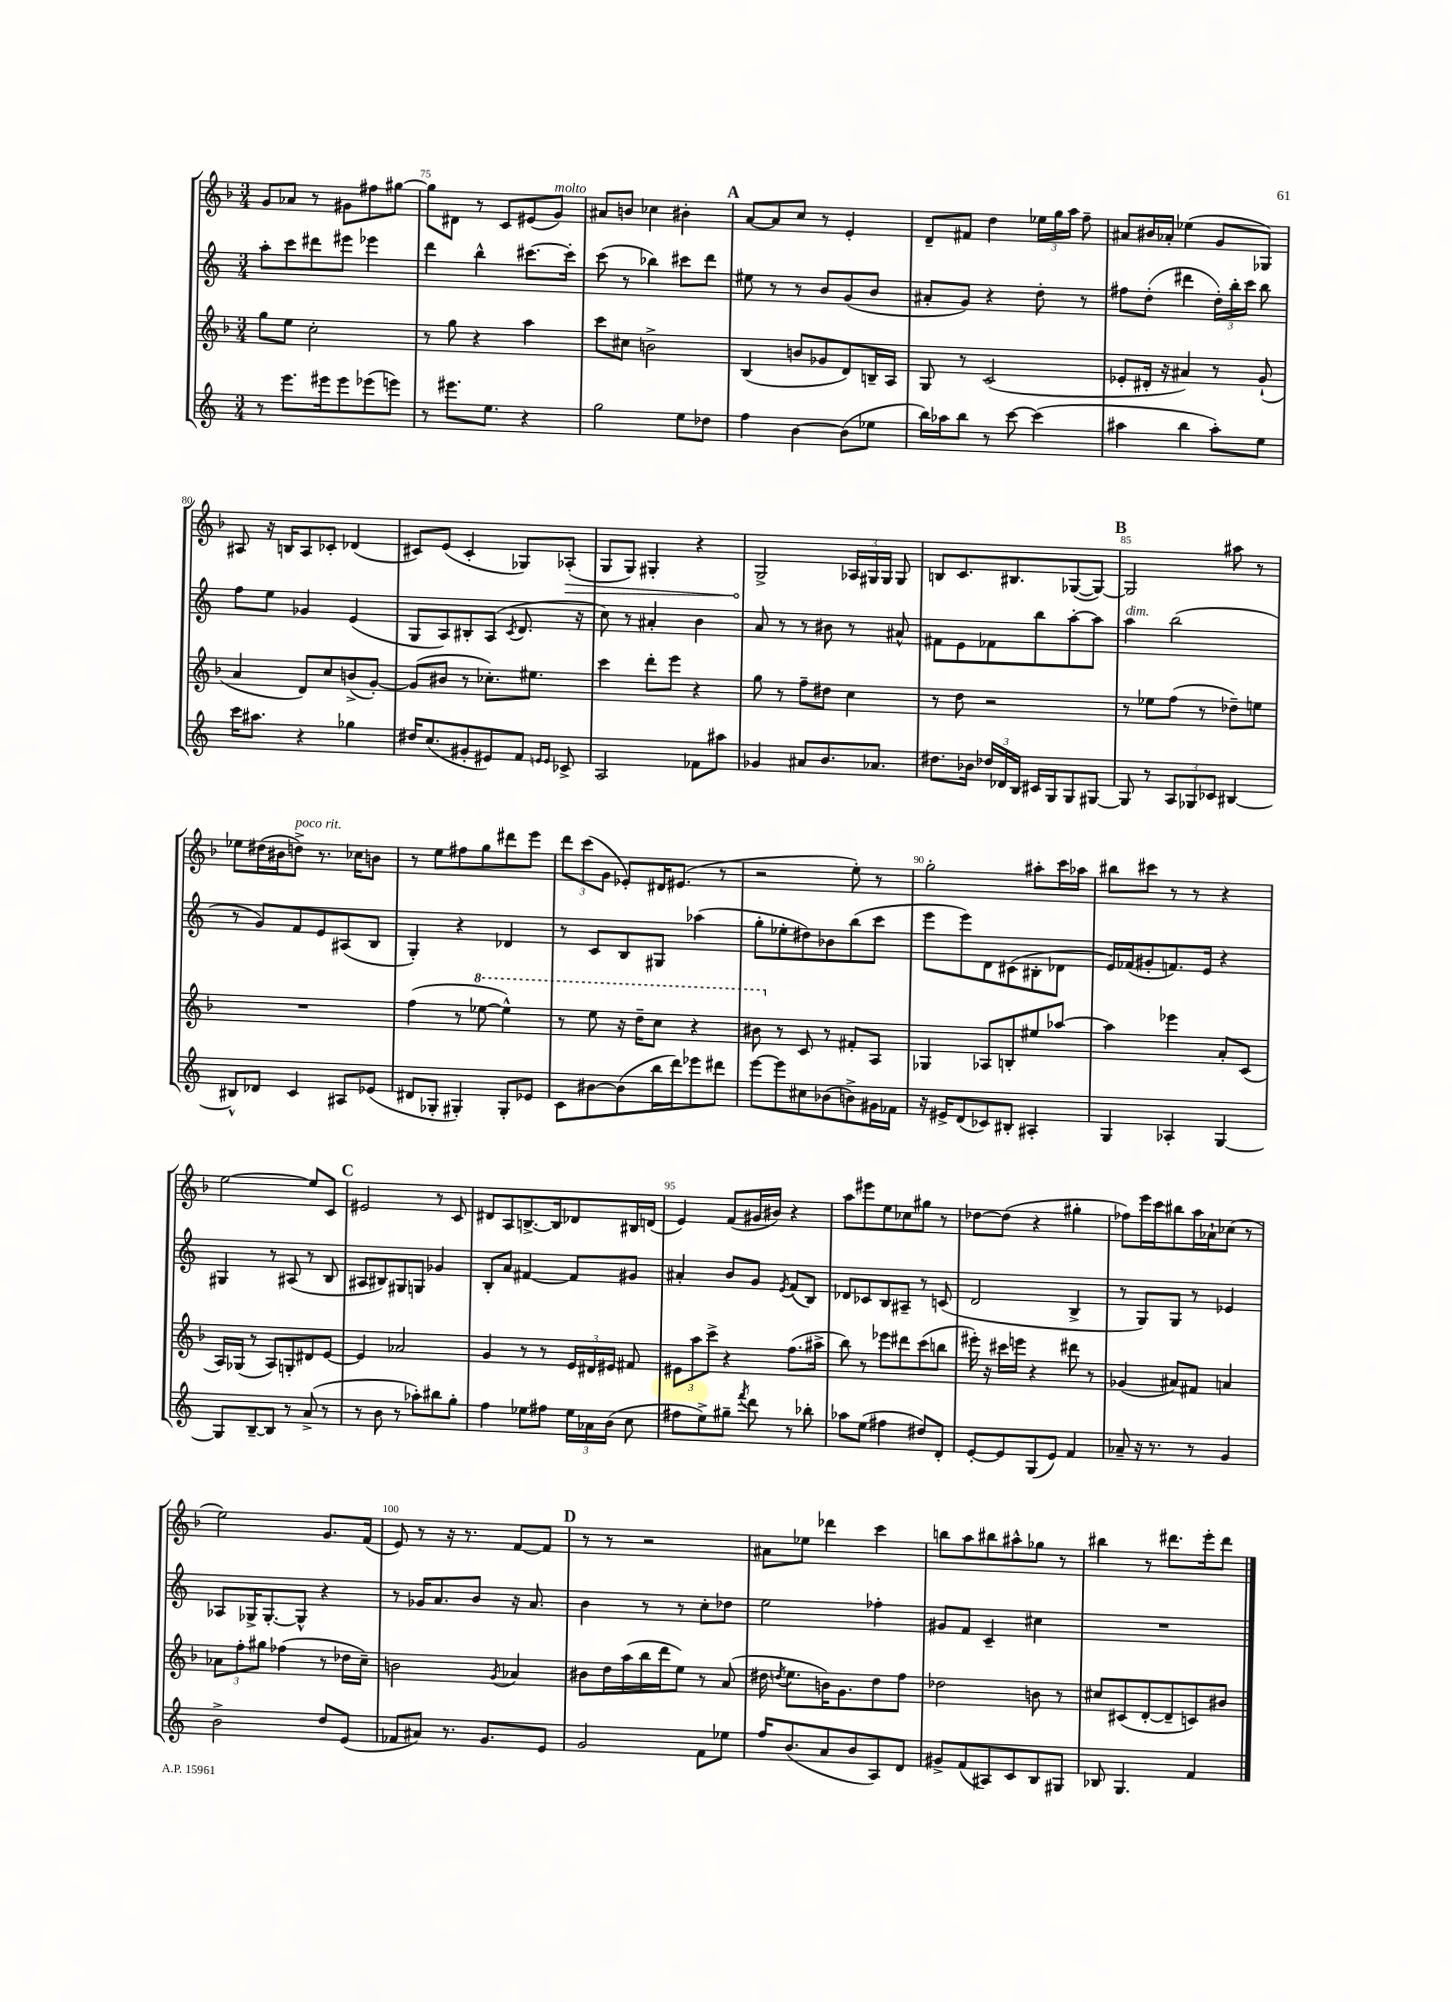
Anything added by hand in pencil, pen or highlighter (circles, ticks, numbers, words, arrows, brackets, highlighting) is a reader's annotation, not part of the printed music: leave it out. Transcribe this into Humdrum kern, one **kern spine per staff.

**kern	**kern	**kern	**kern	**dynam
*part4	*part3	*part2	*part1	*part1
*staff4	*staff3	*staff2	*staff1	*staff1
*clefG2	*clefG2	*clefG2	*clefG2	*
*k[]	*k[b-]	*k[]	*k[b-]	*
*M3/4	*M3/4	*M3/4	*M3/4	*
=74	=74	=74	=74	=74
8r	8gg\L	8aa'\L	8g/L	.
8.eee\L	8ee\J	8ccc\	8a-X/J	.
.	2cc'\	8ddd#X\	8r	.
16eee#X\k	.	.	.	.
8eee#\	.	8eee#X\J	8g#X\L	.
(8eee-X\	.	4eee-X\	8ff#X\	.
8eeen\J)	.	.	[8gg#X\J	.
=75	=75	=75	=75	=75
8r	8r	4ddd\	8gg#\L]	.
8.eee#X\L	8gg\	.	8d#X\J	.
.	4r	4bb^^\	8r	.
8.ee\J	.	.	.	.
.	.	.	8c/L	.
4r	4aa\	[8.ccc#X\L	(8e#X/	.
!	!	!	!LO:TX:a:i:t=molto	!
.	.	.	8g/J)	.
.	.	16ccc#'\Jk]	.	.
=76	=76	=76	=76	=76
2gg\	8ccc\L	(8ccc\	8a#X/L	.
.	8cc#X\J	8r	8bn/J	.
.	2bn^\	4bb-X\)	4cc-X\	.
8ee\L	.	8ccc#X\L	4b#X'\	.
8dd-X\J	.	8ddd\J	.	.
!!LO:REH:place=s1:t=A
=77	=77	=77	=77	=77
4ff\	(4B-/	8ee#X\	[8a/L	.
.	.	8r	8a/]	.
[4b\	8bn/L	8r	8cc/J	.
.	8g-X/	8b/L	8r	.
(8b\L]	8d/)	(8g/	4e'/	.
8ee-X\J	16Bn~/L	8b/J	.	.
.	16A/JJ	.	.	.
=78	=78	=78	=78	=78
16bb\LL)	8G/	8a#X'/L	8d~/L	.
16aa-X\J	.	.	.	.
8bb\J	8r	8g/J)	8f#X/J	.
8r	(2c/	4r	4dd\	.
[8ccc\	.	.	.	.
(4ccc\]	.	8dd'\	24ee-X\LL	.
.	.	.	24gg\	.
.	.	.	24aa\JJ	.
.	.	8r	8ff~\	.
=79	=79	=79	=79	=79
4aa#X\	8e-X'/L	8ff#X\L	8a#X/L	.
.	16d#X'/Jk	(8dd'\J	16b#X/L	.
.	16r	.	16a-X'/JJ	.
4bb\	4a#X/)	4ddd#X\	(4ee-X\	.
8aa#'\L)	8r	24dd'\LL)	8g/L	.
.	.	24bb'\	.	.
.	.	24ccc\JJ	.	.
8ee\J	(8g`/	8bb\	8G-X/J)	.
!!LO:LB:g=z
=80	=80	=80	=80	=80
16ccc\KL	4a/	8ff\L	8A#X/	.
8.aa#X\J	.	.	.	.
.	.	8ee\J	16r	.
.	.	.	16Bn/KL	.
4r	8d/L)	4g-X/	8A#/	.
.	8cc/	.	8c-X'/J	.
4gg-X\	(8bn^/	(4e/	(4d-X/	.
.	[8g'/J)	.	.	.
=81	=81	=81	=81	=81
16dd#X/KL	(8g/L]	8G/L	8c#X/L)	.
(8.cc/	.	.	.	.
.	8b#X/J	8A/)	(8e/J	.
8g#X'/	8r	8B#X'/	4c#'/	.
8e#X/)	8.cc-X'\L)	(8A/J	.	.
.	.	8qc/	.	.
8f/J	.	8.d/	8G-X/L)	.
.	8.ee#X\J	.	.	.
16qqen/LL	.	.	.	.
16qqe/JJ	.	.	.	.
!	!	!	!	!LO:HP:b
8c-X^/	.	.	(8A-X'/J	>
.	.	16r	.	.
=82	=82	=82	=82	=82
2A/	4ccc\	8cc\)	8G/L	.
.	.	8r	8G/J)	.
.	8ddd'\L	4a#X'/	4G#X'/	.
.	8eee\J	.	.	.
8f-X\L	4r	4b\	4r	.
8aa#X\J	.	.	.	.
=83	=83	=83	=83	=83
4g-X/	8gg\	8a/	2G^/	.
.	8r	8r	.	.
8a#X/L	8ff~\L	8r	.	.
8.b/	8dd#X\J	8b#X\	.	.
.	4cc\	8r	24A-X/LL	]
.	.	.	24G#X/	.
8.a-X/J	.	.	.	.
.	.	.	24G#/JJ	.
.	.	8a#X^^/	8G#/	.
=84	=84	=84	=84	=84
8.dd#X\L	8r	8f#X\L	8Bn/L	.
.	8dd\	8e\	8.c/	.
16b-X\Jk	.	.	.	.
24dd-X/LL	2r	8f-X\	.	.
24d-X/	.	.	.	.
.	.	.	8.B#X/	.
24B/JJ	.	.	.	.
16c#X/LL	.	8bb\	.	.
16G/J	.	.	.	.
8G/	.	[8aa'\	([8G-X/	.
[8G#X/J	.	8aa\J]	8G-/J_)	.
!!LO:REH:place=s1:t=B
=85	=85	=85	=85	=85
!	!	!LO:TX:a:i:t=dim.	!	!
8G#/]	8r	4aa\	2G-/]	.
8r	8ee-X\L	.	.	.
12A/L	(8ff\J	(2bb\	.	.
12G-X/	.	.	.	.
.	8r	.	.	.
12c-X/J	.	.	.	.
[4B#X/	8dd-X~\L)	.	8aa#X\	.
.	8een\J	.	8r	.
!!LO:LB:g=z
=86	=86	=86	=86	=86
8B#X^^/L]	2.r	8r	8ee-X\L	.
8d-X/J	.	8g/L)	(16dd#X\L	.
.	.	.	16b#X\J	.
!	!	!	!LO:TX:a:i:t=poco rit.	!
4c/	.	8f/	8ddn^\J)	.
.	.	8e/	8.r	.
8A#X/L	.	(8A#X/	.	.
.	.	.	16cc-X\KL	.
(8e-X/J	.	8B/J	8bn\J	.
=87	=87	=87	=87	=87
8d#X/L	(4ff\	4G'/)	8r	.
8G-X'/J	.	.	8ee\L	.
4G#X'/)	8r	4r	8ff#X\	.
*	*8va	*	*	*
.	[8eee-X\	.	8gg\	.
8G#'/L	4eee-^^\])	4d-X/	8ddd#X\	.
8e-X/J	.	.	8eee\J	.
=88	=88	=88	=88	=88
8c\L	8r	8r	12ddd\L	.
.	.	.	(12ccc\	.
[8b#X\	8eee\	8c/L	.	.
.	.	.	12g\J	.
(8b#\]	16r	8B/	8e-X'/L)	.
.	16ddd~\KL	.	.	.
16bb\L	8ccc\J	8G#X/J	16d#X/K	.
16ddd\J)	.	.	(8.e#X/J	.
8eee-X\	4r	(4aa-X\	.	.
8ddd#X\J	.	.	8r	.
=89	=89	=89	=89	=89
[8eee\L	8bb#X\	8gg'\L	2r	.
*	*X8va	*	*	*
8eee\]	8r	8ee-X'\	.	.
8cc#X\	8c/	8dd#X\)	.	.
(8b-X\	8r	8b-X\	.	.
8bn^\)	8f#X'/L	(8bb\	8ee'\)	.
16g#X\L	8A/J	8ccc\J	8r	.
16f-X\JJ	.	.	.	.
=90	=90	=90	=90	=90
16r	4G-X/	8eee\L	2gg'\	.
16e#X^/KL	.	.	.	.
(8d/	.	8eee\)	.	.
8c-X/)	8A-X/L	8d\	.	.
8B#X'/J	8Bn'/	(8c#X\	.	.
4A#X'/	8ee#X/	8B#X'\	8aa#X'\L	.
.	[8aa-X/J	8d-X\J	16ccc\L	.
.	.	.	16aa-X\JJ	.
=91	=91	=91	=91	=91
4G/	4aa-\]	16e/LL)	8bb#X\L	.
.	.	(16f-X/J	.	.
.	.	8g#X'/	8ccc#X\J	.
4A-X'/	4eee-X\	8.fn/)	8r	.
.	.	.	8r	.
.	.	16e/Jk	.	.
[4G/	8a'/L	4r	4r	.
.	(8c/J	.	.	.
!!LO:LB:g=z
=92	=92	=92	=92	=92
8G/L]	16A/LL)	4G#X/	[2ee\	.
.	(16G-X/JJ	.	.	.
[8B~/	8r	.	.	.
8B/J]	8A/L)	8r	.	.
8r	8Gn'/	(8A#X/	.	.
(8a^/	8d#X/	8r	8ee/L]	.
8r	[8e/J	8B/	8c/J	.
!!LO:REH:place=s1:t=C
=93	=93	=93	=93	=93
8r	4e/]	8A#X/L	2e#X/	.
8b\	.	8B#X/)	.	.
8r	2a-X/	8G#X/	.	.
8aa-X'\L)	.	8Gn/J	.	.
8bb#X\	.	4g-X/	8r	.
8gg'\J	.	.	8c/	.
=94	=94	=94	=94	=94
4ff\	4g/	8B'/L	8d#X/L	.
.	.	8a/J	8A/	.
8ee-X\L	8r	[4f#X/	[8.Bn^/	.
8ff#X\J	8r	.	.	.
.	.	.	16B/k]	.
24ee-\LL	24e/LL	8f#/L]	8d-X/	.
24a-X\	24d#X/	.	.	.
(24b\JJ	24e#X/JJ	.	.	.
8cc\	8f#X/	8g#X/J	16B#X/L	.
.	.	.	(16dn/JJ	.
=95	=95	=95	=95	=95
8ff#X\L	12e#X\L	4a#X'/	4e/)	.
.	12aa\	.	.	.
8ee^\)	.	.	.	.
.	12ccc^\J	.	.	.
8gg#X~\J	4r	8b/L	(8f/L	.
8qfff/	.	.	.	.
8ddd\	.	8g/J	16g#X/L	.
.	.	.	16b#X/JJ)	.
.	.	8qe/	.	.
8r	(8.ff\L	(8f/L	4r	.
8bb-X'\	.	8B/J)	.	.
.	16aa#X^\Jk	.	.	.
=96	=96	=96	=96	=96
8aa-X\L	8bb-\)	8d-X/L	8aa\L	.
(8ee\J	8r	8c-X/	8eee#X\	.
4ff#X\	8eee-X\L	8B/	8ee\	.
.	8ddd#X\	8A#X~/J	8cc-X\	.
8dd#X/L)	(8ccc\	8r	8gg#X\J	.
8d'/J	8bbn\J	(8cn/	8r	.
=97	=97	=97	=97	=97
[8e'/L	16eee#X'\)	2d/	[8dd-X\L	.
.	16r	.	.	.
8e/]	16ccc#X\LL	.	(8dd-\J]	.
.	16eeen\JJ	.	.	.
(8G/	4r	.	4r	.
8e/J)	.	.	.	.
4f/	8ddd#X\	4B^/	4gg#X'\	.
.	8r	.	.	.
=98	=98	=98	=98	=98
8a-X~/	(4g-X/	8r	8ff-X\L)	.
16r	.	8G/L)	16eee\L	.
8.r	.	.	16ccc\J	.
.	8a#X/L)	8G/J	8bb#X\	.
8r	8f#X/J	8r	16aa\L	.
.	.	.	16a-X`\J	.
4g/	4an/	4e-X/	(8cc-X\J	.
.	.	.	8r	.
!!LO:LB:g=z
=99	=99	=99	=99	=99
2b^\	12a-X\L	8A-X/L	2ee\)	.
.	12ff'\	.	.	.
.	.	16G-X^/K	.	.
.	12gg#X\J	.	.	.
.	.	[8.G-'/	.	.
.	(4ff-X\	.	.	.
.	.	8G-^^/J]	.	.
8dd/L	8r	4r	8.g/L	.
(8e/J	16dd-X\LL	.	.	.
.	16cc~\JJ)	.	(16f/Jk	.
=100	=100	=100	=100	=100
8f-X/L	2bn\	8r	8e/)	.
8a#X/J)	.	16g-X/KL	8r	.
.	.	8.a/	.	.
8.r	.	.	16r	.
.	.	.	8.r	.
.	.	8b/J	.	.
8.g/L	.	.	.	.
.	8qg/	.	.	.
.	4a-X/	16r	[8f/L	.
.	.	8.a/	.	.
8e/J	.	.	8f/J]	.
!!LO:REH:place=s1:t=D
=101	=101	=101	=101	=101
2g/	8b#X\L	4b\	8r	.
.	16dd\L	.	8r	.
.	(16aa\	.	.	.
.	16bb-\	8r	2r	.
.	16ddd\J	.	.	.
.	8ee\J)	8r	.	.
8f\L	8r	8cc'\L	.	.
8ee-X\J	(8a/	8dd-X\J	.	.
=102	=102	=102	=102	=102
16ff/KL	16dd#X\	2ee\	8a#X\L	.
.	8qddn/	.	.	.
(8.b/	8.ee\L	.	.	.
.	.	.	8ee-X\J	.
8a/	16bn\K)	.	4ddd-X\	.
.	8.g\	.	.	.
8b/	.	.	.	.
8A/)	8dd\	4ff-X'\	4ccc\	.
8d/J	8ff\J	.	.	.
=103	=103	=103	=103	=103
8g#X^/L	2dd-X\	8g#X/L	8bbn\L	.
(8f/	.	8f/J	8aa\	.
8A#X/)	.	4c~/	8bb#X\	.
8c/	.	.	8aa#X^^\	.
8B/	8bn\	4cc#X\	8gg-X\J	.
8G#X/J	8r	.	8r	.
=104	=104	=104	=104	=104
8B-X/	8cc#X/L	2.r	4bb#X\	.
4.G/	(8c#X/	.	.	.
.	[8d'/	.	8r	.
.	8d~/]	.	8.ddd#X\L	.
4f/	8cn/)	.	.	.
.	.	.	16eee'\k	.
.	8b#X/J	.	8ddd#\J	.
==	==	==	==	==
*-	*-	*-	*-	*-
